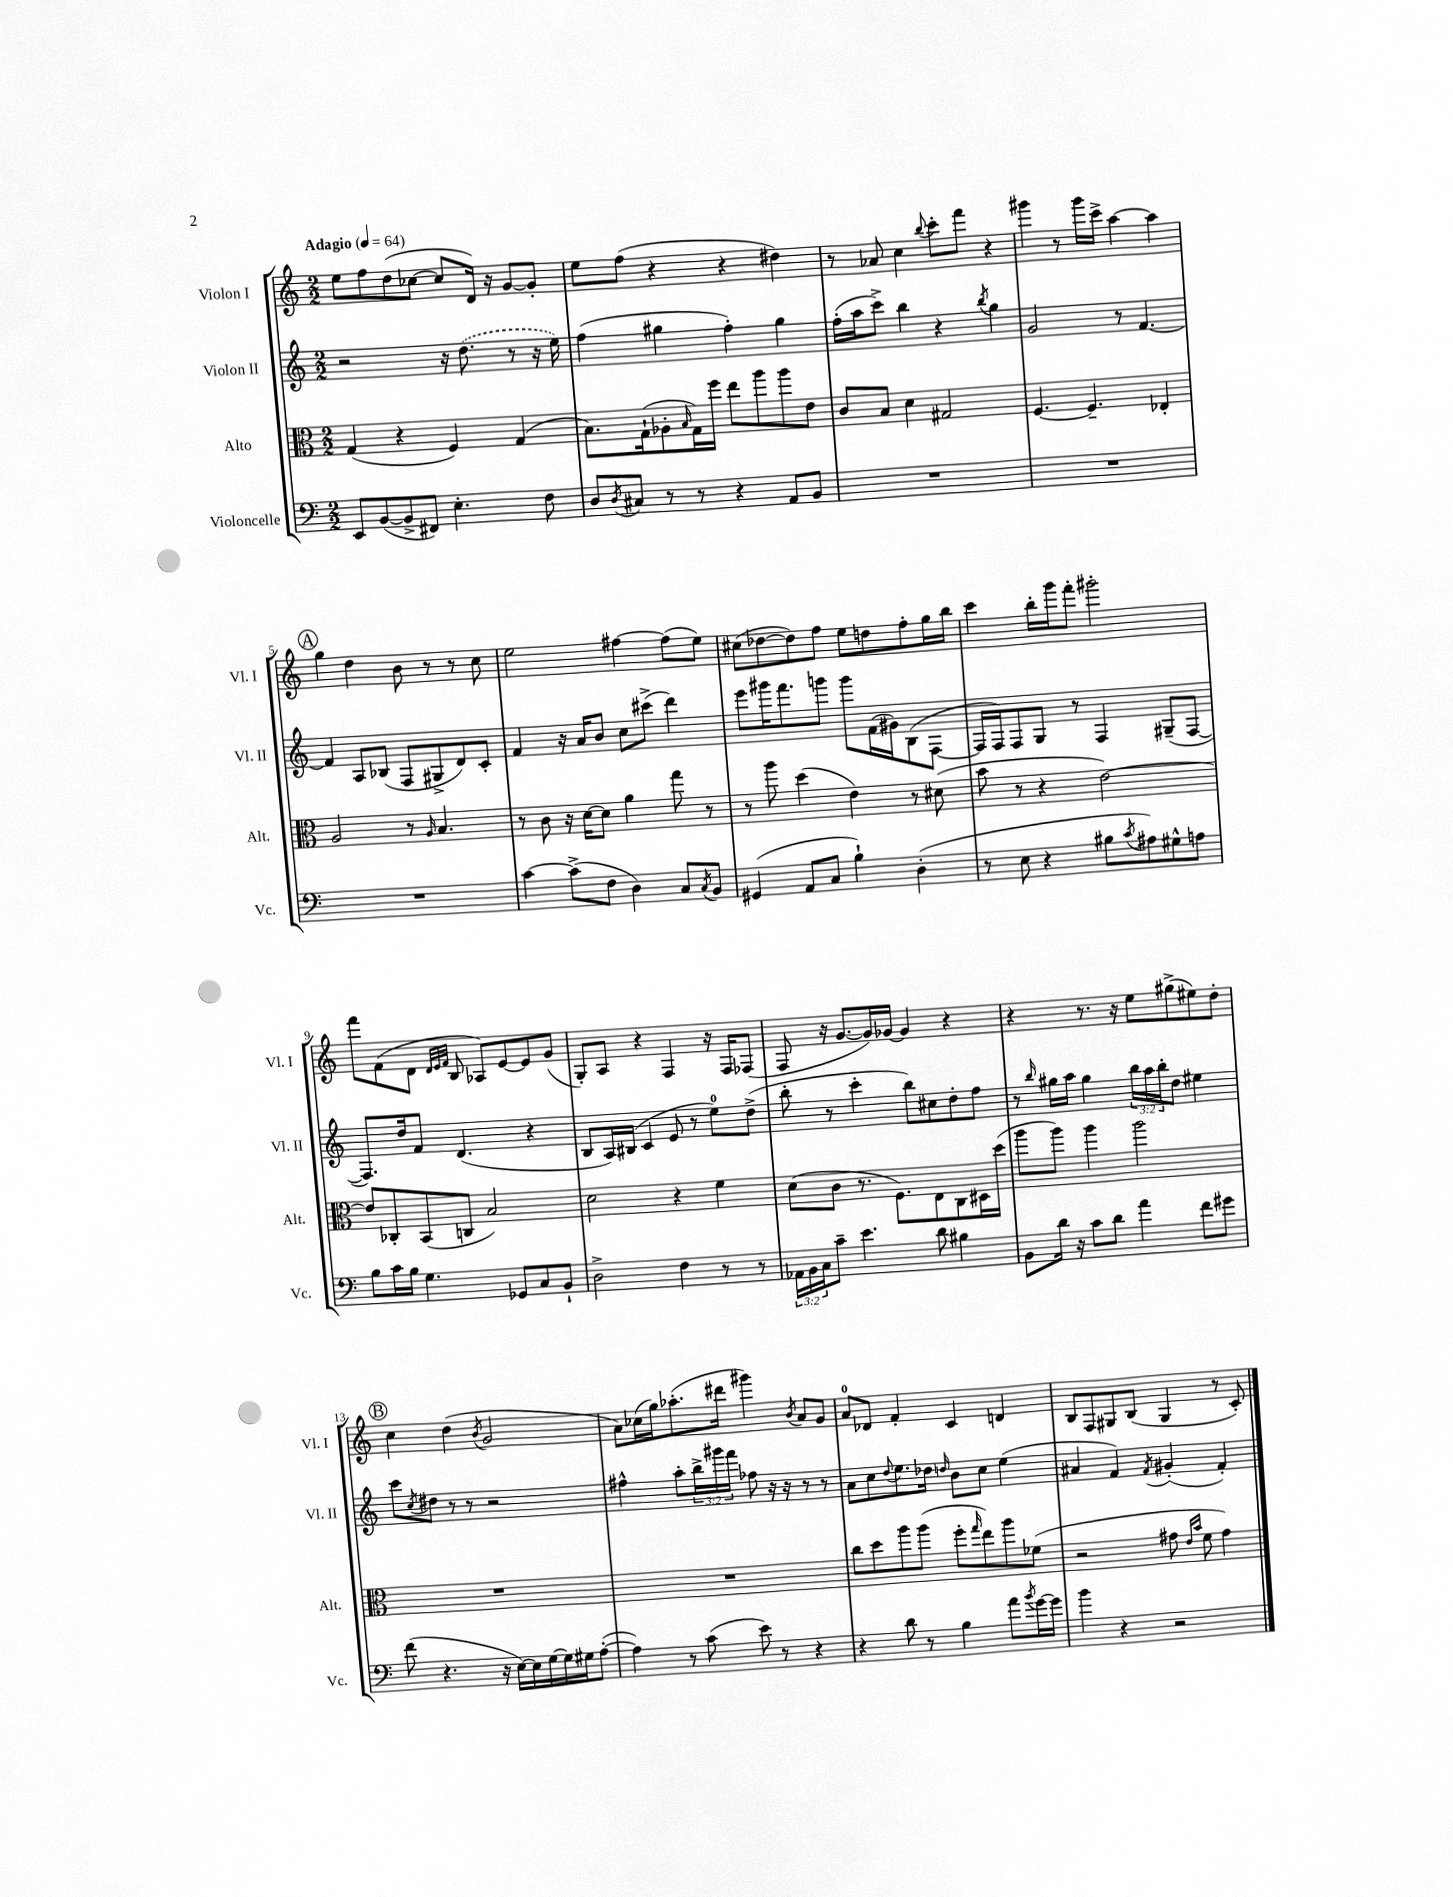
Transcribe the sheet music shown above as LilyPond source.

<<
\new StaffGroup <<
\new Staff = "s0" \with { instrumentName = "Violon I" shortInstrumentName = "Vl. I" } {
    \clef treble \key c \major \numericTimeSignature \time 2/2 \tempo "Adagio" 4 = 64
    e''8 f''8 d''8( ces''8~ ces''8 d'16) r16 g'8~ g'8-. |
    e''8 f''8( r4 r4 dis''4) |
    r8 aes'8 c''4 \appoggiatura { b''8 } c'''8-. f'''8 r4 |
    gis'''4 r8 gis'''16 c'''16-> a''4~ a''4 |
    \mark \markup { \circle "A" } g''4 d''4 b'8 r8 r8 c''8 |
    e''2 fis''4~ fis''8( e''8) |
    cis''8( des''8~ des''8) f''8 e''8 d''8 f''8-. g''16 b''16 |
    c'''4 b''16-. g'''16 f'''8-. gis'''2-. |
    f'''8 f'8( d'8 \grace { d'32 e'32 f'32 } b8 aes8) e'8~ e'8 g'8( |
    g8-.) a8 r4 f4 r16 f16 fes8( |
    f8 r16 g'8.~ g'16) ges'16~ ges'4 r4 |
    r4 r8. r16 e''8 gis''8->( eis''8) d''8-. |
    \mark \markup { \circle "B" } c''4 d''4( \acciaccatura { b'8 } g'2 |
    a'8) ces''16( g''16) aes''8.-.( dis'''16 gis'''4) \acciaccatura { b'8 } a'8 g'8 |
    a'8-0 des'8 f'4-. c'4 d'4 |
    b8 f8 gis8 b8( gis4 r8 c'8-.) \bar "|." |
}
\new Staff = "s1" \with { instrumentName = "Violon II" shortInstrumentName = "Vl. II" } {
    \clef treble \key c \major \numericTimeSignature \time 2/2 \override Staff.TupletNumber.text = #tuplet-number::calc-fraction-text
    r2 r16 \once \slurDashed d''8.( r8 r16 e''16) |
    f''4( gis''4 f''4-.) gis''4 |
    f''16-.( a''16 c'''8->) b''4 r4 \acciaccatura { b''8 } g''4 |
    g'2 r8 f'4.~ |
    \mark \markup { \circle "A" } f'4 a8 bes8( f8 gis8-> d'8) c'8-. |
    f'4 r16 a'16 b'8 c''8 cis'''8->( d'''4) |
    e'''8 gis'''16 f'''8. g'''8 g'''8 f'16( gis'16) b8( f8~ |
    f16 f16) f8 g8 r8 f4 gis8--( f8~ |
    f8.) d''16 f'8 d'4.( r4 |
    b8 a16) bis16( c'4 e'8 r8 e''8-0) d''8->( |
    b''8-. r8 c'''4-. b''8) cis''8 d''8-. f''8 |
    r8 \grace { b''16 } gis''16 a''16 gis''4 \tuplet 3/2 { b''16 a''16 b''16-. } d''8 eis''4 |
    \mark \markup { \circle "B" } c'''8 \acciaccatura { c''8 } dis''8 r8 r8 r2 |
    fis''4-^ a''8-. \tuplet 3/2 { b''16-> gis'''16 f'''16 } fes''8 r16 r16 r8 r8 |
    a'8 c''8 \appoggiatura { d''8 } e''8. des''16 \grace { d''16 } b'8 c''8 e''4( |
    ais'4 f'4) \acciaccatura { f'8 } gis'4-.( f'4-.) \bar "|." |
}
\new Staff = "s2" \with { instrumentName = "Alto" shortInstrumentName = "Alt." } {
    \clef alto \key c \major \numericTimeSignature \time 2/2
    g4( r4 f4) g4( |
    b8.) g16-!( aes8-. \grace { b16 } g16) f''16 e''8 a''8 a''8 e'8 |
    c'8 b8 d'4 gis2 |
    f4.~ f4.-- ees4-. |
    \mark \markup { \circle "A" } a2 r8 \grace { a16 } b4. |
    r8 c'8 r16 d'16~ d'8 a'4 g''8 r8 |
    r8 a''8 d''4( e'4) r8 dis'8( |
    b'8 r8 r4 e'2~) |
    e'8 ces8-. b,8( c8 b2) |
    d'2 r4 f'4 |
    d'8( c'8 r8. f8.) e8 c8 dis16 d''16( |
    a''8 a''8) a''4 a''2 |
    \mark \markup { \circle "B" } R1 |
    R1 |
    c''8 d''8 a''8 a''8( f''8-. \grace { g''16 } e''8) a''8 fes'8( |
    r2 gis'8 \grace { e'16 b'16 } f'8 gis'4) \bar "|." |
}
\new Staff = "s3" \with { instrumentName = "Violoncelle" shortInstrumentName = "Vc." } {
    \clef bass \key c \major \numericTimeSignature \time 2/2 \override Staff.TupletNumber.text = #tuplet-number::calc-fraction-text
    e,8 b,8~( b,8-> fis,8) e4.-. f8 |
    d8 \acciaccatura { d8 } cis8 r8 r8 r4 a,8 b,8 |
    R1 |
    R1 |
    \mark \markup { \circle "A" } R1 |
    c'4~ c'8->( f8 d4) c8 \acciaccatura { c8 } b,8 |
    gis,4( a,8 c8 b4-!) d4-.( |
    r8 e8 r4 bis8 \acciaccatura { c'8 } ais8) gis8-^ a8 |
    b8 c'16 b16 g4. ges,8 c8 b,8-! |
    d2-> f4 r8 r8 |
    \tuplet 3/2 { aes,16 b,16 c16 } c'8-- e'4. d'8 bis4 |
    b,8 d'16 r16 c'8 d'8 a'4 f'8 gis'8 |
    \mark \markup { \circle "B" } f'8( r4. r16 e16~) e16 g16~ g16 gis16 a8~-.( |
    a4) r8 c'8( e'8) r8 r4 |
    r4 d'8 r8 b4 a'8 \acciaccatura { b'8 } g'16~ g'16 |
    b'4 r4 r2 \bar "|." |
}
>>
>>
